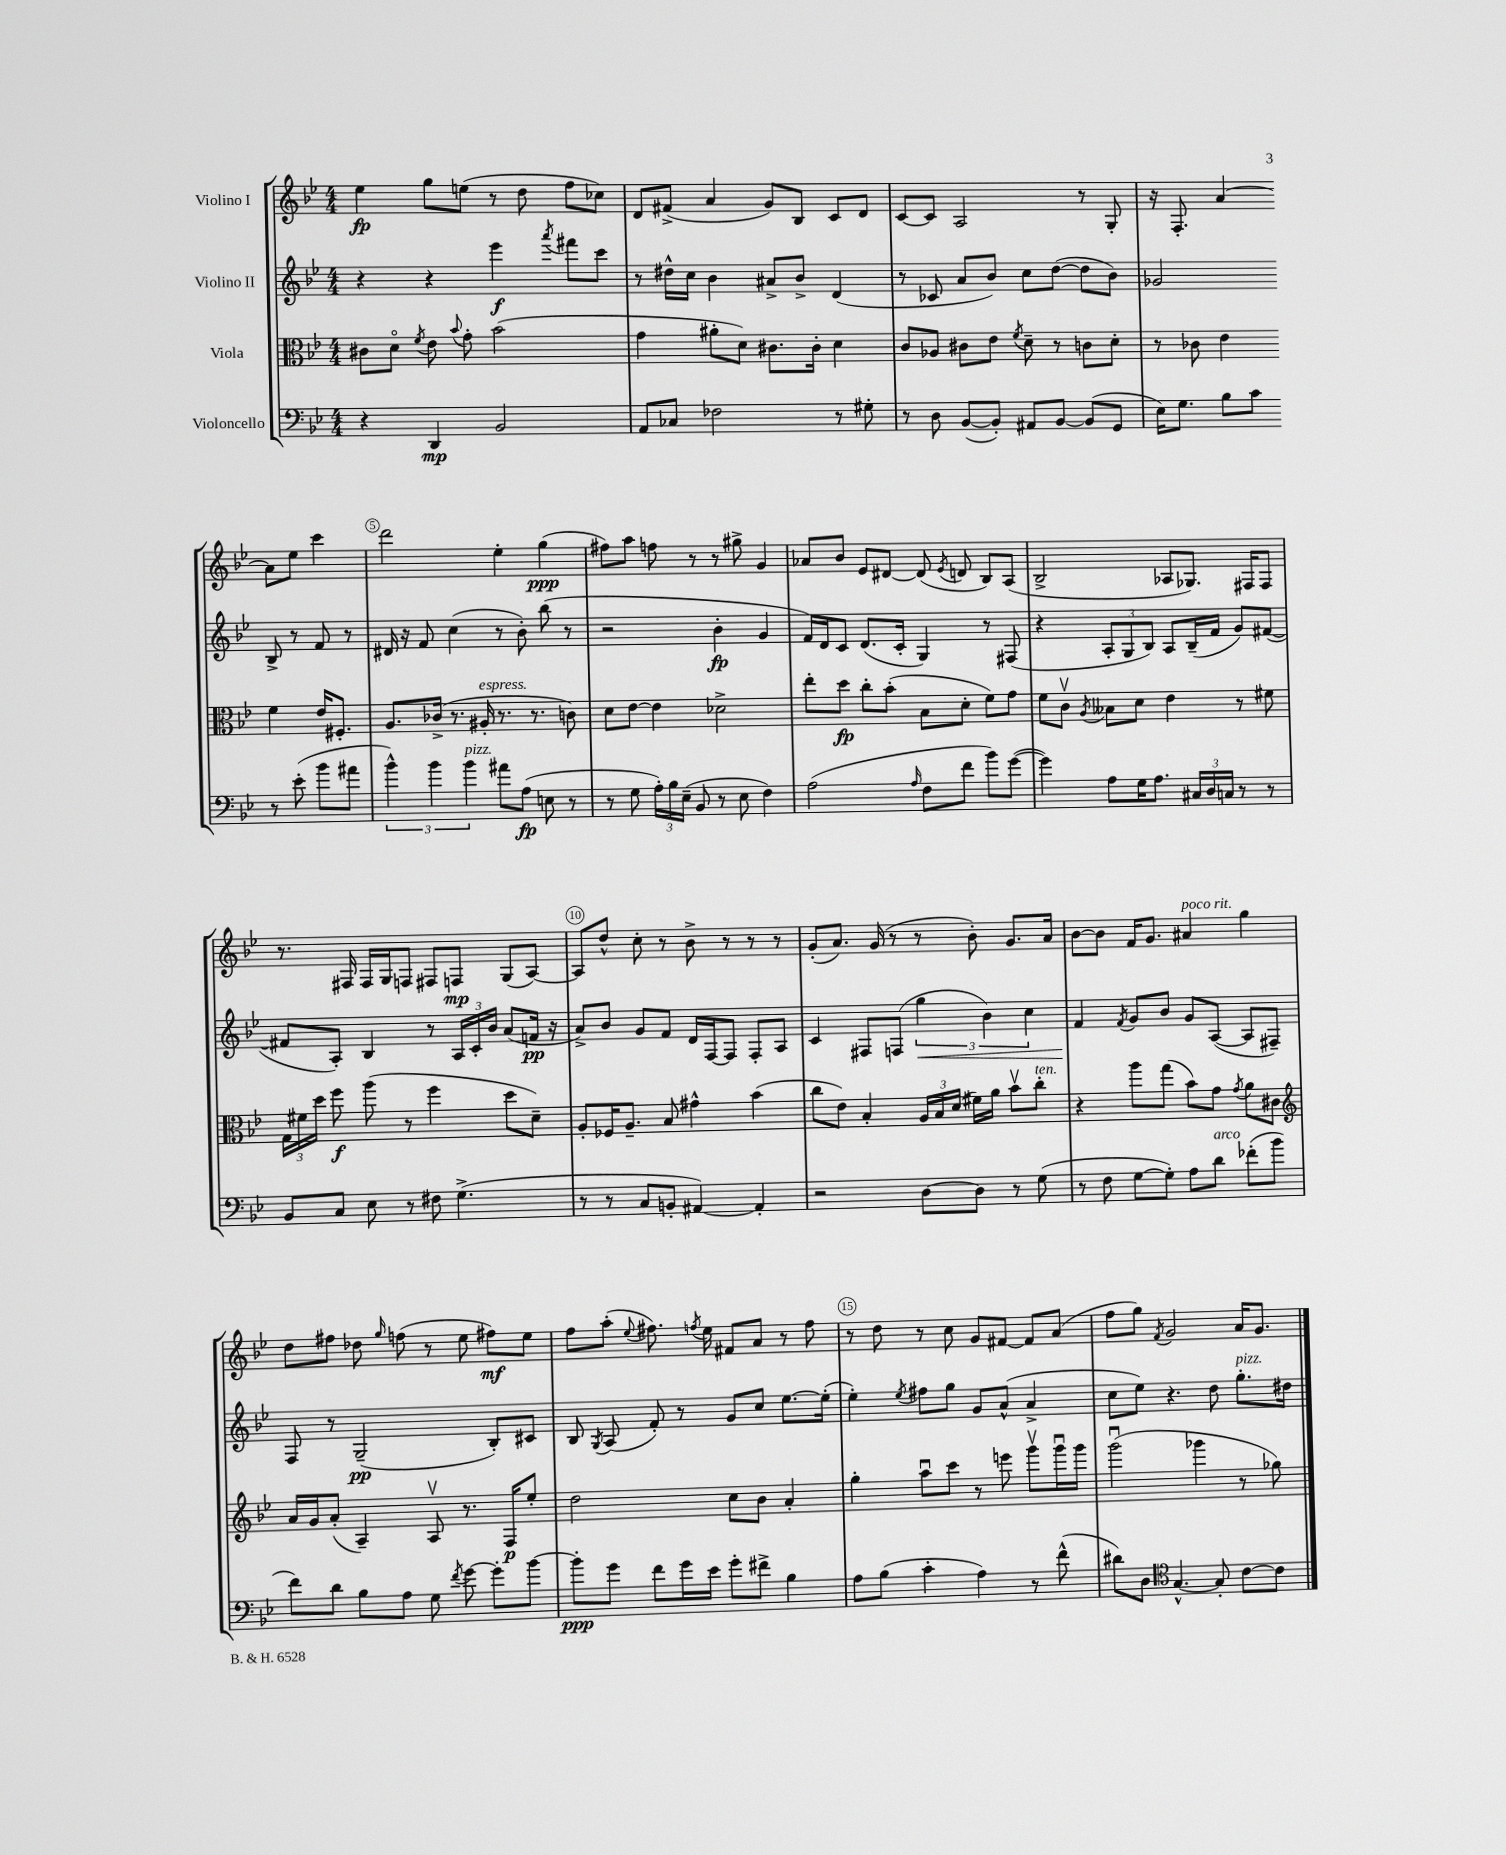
<<
\new StaffGroup <<
\new Staff = "s0" \with { instrumentName = "Violino I" } {
    \clef treble \key bes \major \numericTimeSignature \time 4/4
    \autoBeamOff ees''4\fp g''8[ e''8]( r8 d''8 f''8[ ces''8]) |
    d'8[ fis'8]->( a'4 g'8[) bes8] c'8[ d'8] |
    c'8[~ c'8] a2 r8 g8-. |
    r16 f8.-. a'4~ a'8[ ees''8] c'''4 |
    d'''2 ees''4-. g''4\ppp( |
    fis''8[) a''8] f''8 r8 r8 gis''8-> g'4 |
    aes'8[ bes'8] ees'8[ dis'8]~ dis'8( \acciaccatura { ees'8 } d'8 bes8[) a8]( |
    bes2-> aes8[ ges8.]) fis16[ fis8] |
    r8. fis16 fis16[ g16 f8] fis8[ f8]\mp g8[( a8]~) |
    a8[ d''8]-^ c''8-. r8 bes'8-> r8 r8 r8 |
    g'8[-.( a'8.]) g'16( r8 r8 bes'8-.) g'8.[ a'16] |
    bes'8[~ bes'8] f'16[ g'8.] ais'4^\markup { \italic "poco rit." } g''4 |
    d''8[ fis''8] des''8 \grace { g''16 } f''8( r8 ees''8 fis''8[\mf) ees''8] |
    f''8[ a''8]-.( \appoggiatura { ees''8 } fis''8.) \acciaccatura { f''8 } ees''16 fis'8[ a'8] r8 f''8 |
    r8 d''8 r8 c''8 g'8[ fis'8]~ fis'8[ a'8]( |
    f''8[ g''8]) \acciaccatura { f'8 } g'2 a'16[ g'8.] \bar "|." |
}
\new Staff = "s1" \with { instrumentName = "Violino II" } {
    \clef treble \key bes \major \numericTimeSignature \time 4/4
    \autoBeamOff r4 r4 ees'''4\f \acciaccatura { a'''8 } fis'''8[ c'''8] |
    r8 dis''16[-^ c''16] bes'4 ais'8[-> bes'8]-> d'4( |
    r8 ces'8 a'8[ bes'8]) c''8[ d''8]~( d''8[ bes'8]) |
    ges'2 bes8-> r8 f'8 r8 |
    dis'16 r16 f'8 c''4( r8 bes'8-.) bes''8( r8 |
    r2 bes'4-.\fp g'4 |
    f'16[) d'16 c'8] d'8.[( c'16]-. g4) r8 fis8( |
    r4 \tuplet 3/2 { a8[-. g8 bes8]) } a8[ bes16--( f'16] g'8[) fis'8]~( |
    fis'8[ a8]-.) bes4 r8 \tuplet 3/2 { a16[ c'16-. bes'16] } a'8[( f'16]\pp r16 |
    a'8[->) bes'8] g'8[ f'8] d'16[ f16~ f8] f8[-. a8] |
    c'4 fis8[ f8]( \tuplet 3/2 { g''4\< bes'4) c''4 } |
    f'4\! \acciaccatura { f'8 } g'8[ bes'8] g'8[ a8]~( a8[ fis8]--) |
    f8 r8 g2--\pp( bes8[-.) cis'8] |
    bes8 \acciaccatura { g8 } a8( f'8-.) r8 g'8[ c''8] ees''8.[~ ees''16]-.( |
    ees''4-.) \acciaccatura { ees''8 } fis''8[ g''8] g'8[ a'8]-^( a'4-> |
    c''8[ ees''8]) r4. d''8 g''8.[-.^\markup { \italic "pizz." } dis''16] \bar "|." |
}
\new Staff = "s2" \with { instrumentName = "Viola" } {
    \clef alto \key bes \major \numericTimeSignature \time 4/4
    \autoBeamOff cis'8[ d'8]\flageolet \acciaccatura { f'8 } ees'8 \appoggiatura { bes'8 } g'8-. bes'2( |
    g'4 ais'8[-. d'8]) cis'8.[ cis'16]-. d'4 |
    c'8[ aes8] cis'8[ ees'8] \acciaccatura { f'8 } d'8-- r8 c'8[ d'8]-. |
    r8 ces'8 ees'4 f'4 ees'16[ fis8.]-. |
    a8.[ ces'16]->( r8. ais16-.^\markup { \italic "espress." } r8. r8. c'8) |
    d'8[ ees'8]~ ees'4 des'2-> |
    ees''8[-. d''8]\fp c''8[-. bes'8]-.( bes8[ d'8]-. f'8[) g'8] |
    f'8[ c'8]\upbow \acciaccatura { a8 } beses8[ d'8] ees'4 r8 fis'8 |
    \tuplet 3/2 { g16[ fis'16 d''16] } f''8\f a''8( r8 f''4 d''8[ d'8]--) |
    a8[-. fes16 a8.]-- bes8 gis'4-^ bes'4( |
    c''8[ ees'8]) bes4-. \tuplet 3/2 { a16[ bes16 d'16]( } fis'16[) a'16] bes'8[\upbow c''8]-.^\markup { \italic "ten." } |
    r4 a''8[ g''8]( bes'8[) g'8] \acciaccatura { g'8 } a'8[ cis'8] |
    \clef treble a'16[ g'16 a'8]-.( a4--) a8\upbow r8. f16[\p ees''8]-. |
    d''2 c''8[ bes'8] a'4-. |
    g''4-. a''8[\downbow c'''8] r8 e'''8 g'''8[\upbow g'''16\downbow g'''16] |
    g'''2\downbow( ges'''4 r8 ges''8) \bar "|." |
}
\new Staff = "s3" \with { instrumentName = "Violoncello" } {
    \clef bass \key bes \major \numericTimeSignature \time 4/4
    \autoBeamOff r4 d,4\mp bes,2 |
    a,8[ ces8] fes2 r8 gis8-. |
    r8 d8 bes,8[~( bes,8]-.) ais,8[ bes,8]~ bes,8[( g,8] |
    ees16[) g8.] bes8[ c'8] r8 ees'8-.( bes'8[ ais'8] |
    \tuplet 3/2 { bes'4-^) bes'4 bes'4^\markup { \italic "pizz." } } ais'8[ a8]\fp( e8 r8 |
    r8 g8 \tuplet 3/2 { a16[-.) bes16 ees16]--( } bes,8 r8 ees8 f4) |
    a2( \grace { a16 } f8[ f'8] bes'8[) g'8]~( |
    g'4) a8[ g16 a8.] \tuplet 3/2 { cis16[ d16 c16] } r8 r8 |
    bes,8[ c8] ees8 r8 fis8 g4.->( |
    r8 r8 c8[ b,8]-. ais,4~) ais,4-. |
    r2 d8[~ d8] r8 g8( |
    r8 f8 g8[~ g8]-.) a8[ d'8]^\markup { \italic "arco" } fes'8[-.( bes'8] |
    f'8[) d'8] bes8[ a8] g8 \acciaccatura { f'8 } g'8~ g'8[-. bes'8]~ |
    bes'8[-.\ppp g'8] f'8[ g'16 ees'16] g'8[-. fis'8]-> bes4 |
    a8[ bes8]( c'4-. a4) r8 f'8-^( |
    dis'8[) d8] \clef tenor g4.~-^ g8-. c'8[~ c'8] \bar "|." |
}
>>
>>
\layout { \context { \Score \override BarNumber.break-visibility = ##(#f #t #t) barNumberVisibility = #(every-nth-bar-number-visible 5) \override BarNumber.stencil = #(make-stencil-circler 0.1 0.3 ly:text-interface::print) } }
